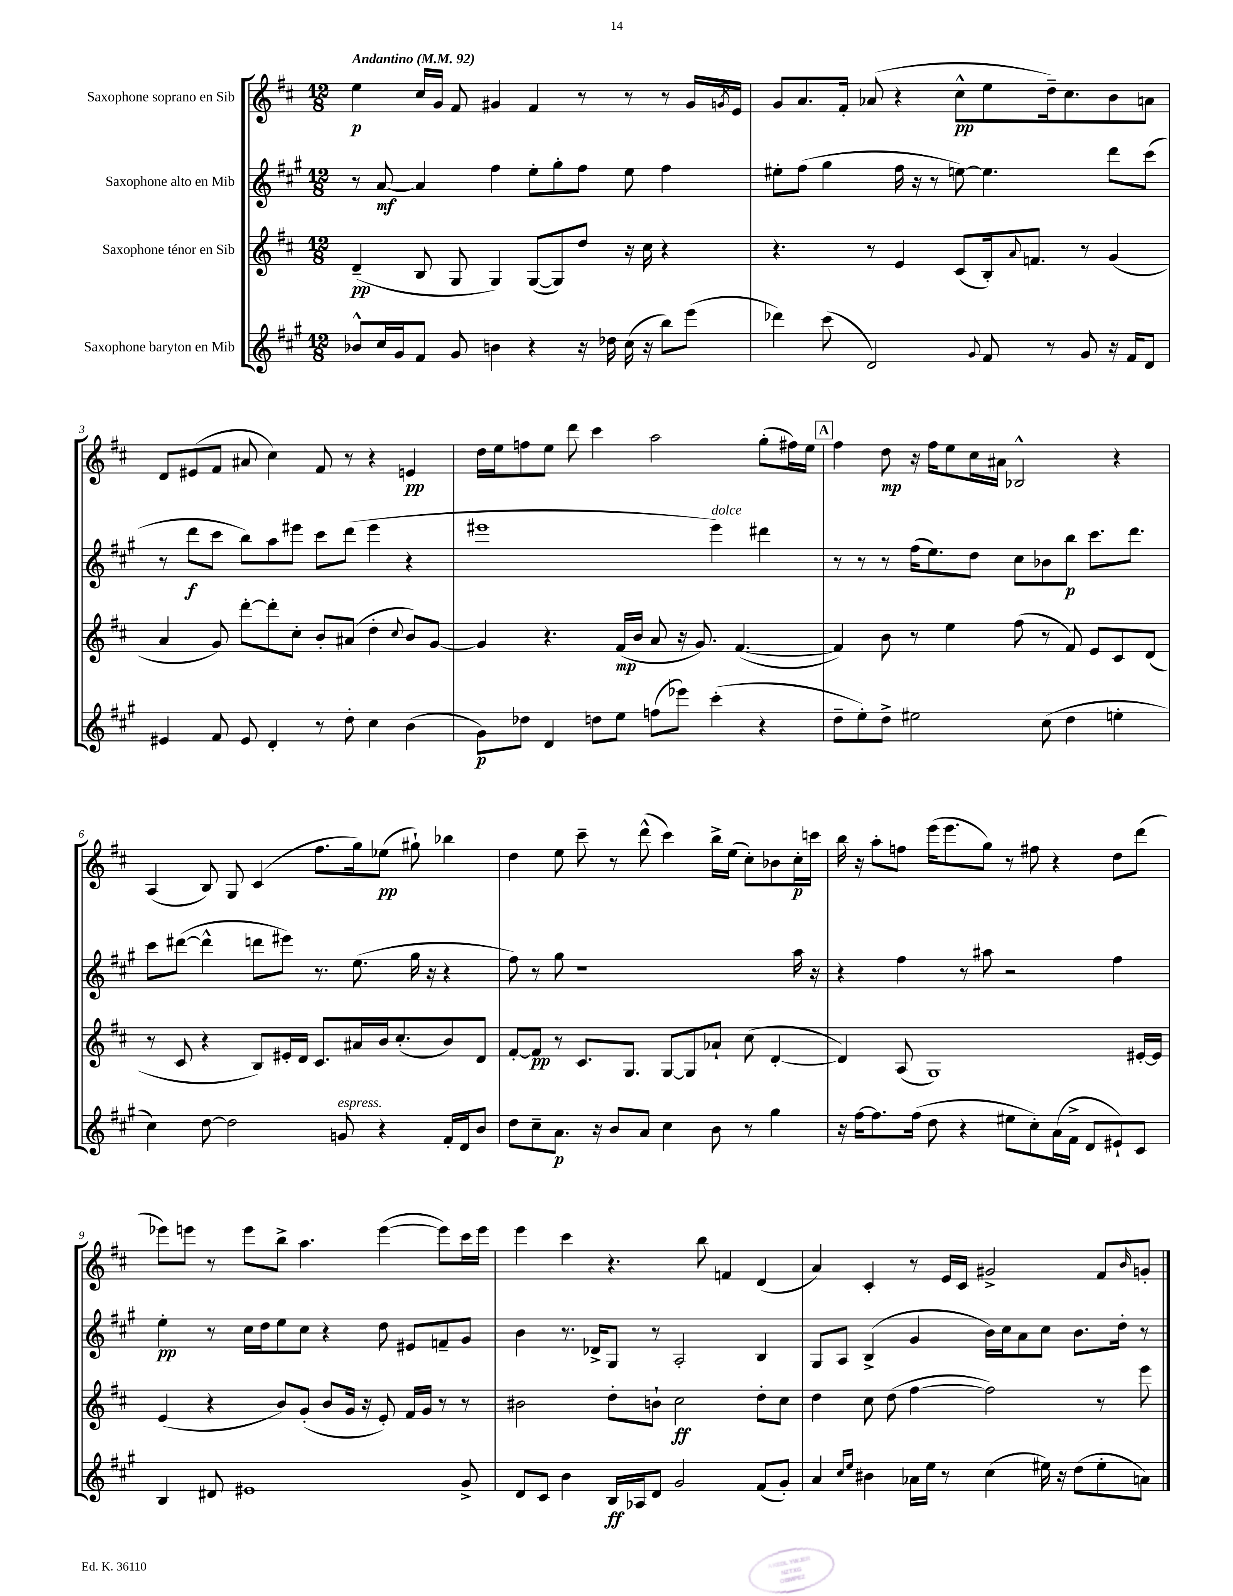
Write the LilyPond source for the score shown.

<<
\new StaffGroup <<
\new Staff = "s0" \with { instrumentName = "Saxophone soprano en Sib" } {
    \clef treble \key d \major \numericTimeSignature \time 12/8 \tempo "Andantino" 4 = 92
    e''4\p cis''16 g'16 fis'8 gis'4 fis'4 r8 r8 r8 gis'16 \acciaccatura { g'8 } e'16 |
    g'8 a'8. fis'16-. aes'8( r4 cis''8-^\pp e''8 d''16--) cis''8. b'8 a'8 |
    d'8 eis'8( fis'8 ais'8 cis''4) fis'8 r8 r4 e'4\pp |
    d''16 e''16 f''8 e''8 d'''8 cis'''4 a''2 g''8-.( fis''16) e''16 |
    \mark \markup { \box "A" } fis''4 d''8\mp r16 fis''16 e''8 cis''16 ais'16 bes2-^ r4 |
    a4( b8) g8 cis'4( fis''8. g''16) ees''8\pp( gis''8-!) bes''4 |
    d''4 e''8 cis'''8-- r8 d'''8-^( cis'''4) b''16-> e''16( cis''8-.) bes'8 cis''16-.\p c'''16 |
    b''16 r16 a''8-. f''8 e'''16( e'''8. g''8) r8 fis''8 r4 d''8 d'''8( |
    ees'''8) e'''8 r8 e'''8 b''8-> a''4. e'''4~( e'''8) cis'''16 e'''16 |
    e'''4 cis'''4 r4. b''8 f'4 d'4( |
    a'4) cis'4-. r8 e'16 cis'16 gis'2-> fis'8 \grace { b'16 } g'8-. \bar "|." |
}
\new Staff = "s1" \with { instrumentName = "Saxophone alto en Mib" } {
    \clef treble \key a \major \numericTimeSignature \time 12/8
    r8 a'8~\mf a'4 fis''4 e''8-. gis''8-. fis''8 e''8 fis''4 |
    eis''8-. fis''8( gis''4 fis''16 r16 r8 e''8~) e''4. d'''8 cis'''8( |
    r8 d'''8\f cis'''8 b''8) a''8 eis'''8 cis'''8 d'''8( eis'''4 r4 |
    eis'''1 eis'''4^\markup { \italic "dolce" }) dis'''4 |
    \mark \markup { \box "A" } r8 r8 r8 fis''16( e''8.) d''8 cis''8 bes'8 b''8\p cis'''8. d'''8. |
    cis'''8 dis'''8~( dis'''4-^ d'''8 eis'''8) r8. e''8.( gis''16 r16 r4 |
    fis''8) r8 gis''8 r1 a''16 r16 |
    r4 fis''4 r8 ais''8 r2 fis''4 |
    e''4-.\pp r8 cis''16 d''16 e''8 cis''8 r4 d''8 eis'8 f'8-- gis'8 |
    b'4 r8. des'16-> gis8 r8 a2-. b4 |
    gis8 a8 b4->( gis'4 b'16) cis''16 a'8 cis''8 b'8. d''16-. r8 \bar "|." |
}
\new Staff = "s2" \with { instrumentName = "Saxophone ténor en Sib" } {
    \clef treble \key d \major \numericTimeSignature \time 12/8
    d'4--\pp( b8 g8 g4) g8~( g8) d''8 r16 cis''16 r4 |
    r4. r8 e'4 cis'8( b16-.) \appoggiatura { a'8 } f'8. r8 g'4( |
    a'4 g'8) d'''8~-. d'''8-. cis''8-. b'8-. ais'8( d''4-. \appoggiatura { cis''8 } b'8) g'8~ |
    g'4 r4. fis'16\mp( b'16 a'8 r16 g'8.) fis'4.~( |
    \mark \markup { \box "A" } fis'4) b'8 r8 e''4 fis''8( r8 fis'8) e'8 cis'8 d'8( |
    r8 cis'8 r4 b8) eis'16-. d'16 cis'8. ais'16 b'16 cis''8.-.( b'8) d'8 |
    fis'8~-. fis'8\pp r8 cis'8. g8. g8~ g8 aes'8-! cis''8( d'4~-. |
    d'4) a8( g1) eis'16~-. eis'16 |
    e'4( r4 b'8) g'8-.( b'8 g'16 r16 e'8-.) fis'16 g'16 r8 r8 |
    bis'2 d''8-. b'8-! cis''2\ff d''8-. cis''8 |
    d''4 cis''8 d''8( fis''4~ fis''2) r8 e'''8 \bar "|." |
}
\new Staff = "s3" \with { instrumentName = "Saxophone baryton en Mib" } {
    \clef treble \key a \major \numericTimeSignature \time 12/8
    bes'8-^ cis''16 gis'16 fis'8 gis'8 b'4 r4 r16 des''16 cis''16( r16 b''8) e'''8( |
    des'''4) cis'''8( d'2) \appoggiatura { gis'8 } fis'8 r8 gis'8 r16 fis'16 d'8 |
    eis'4 fis'8 eis'8 d'4-. r8 d''8-. cis''4 b'4( |
    gis'8\p) des''8 d'4 d''8 e''8 f''8( ees'''8) cis'''4-.( r4 |
    \mark \markup { \box "A" } d''8-- e''8-.) d''8-> eis''2 cis''8( d''4 e''4-. |
    cis''4) d''8~ d''2 g'8^\markup { \italic "espress." } r4 fis'16-. d'16 b'8 |
    d''8 cis''8-- a'8.\p r16 b'8 a'8 cis''4 b'8 r8 gis''4 |
    r16 fis''16~ fis''8. fis''16( d''8 r4 eis''8 cis''8-.) a'16( fis'16-> d'8 eis'8-!) cis'8 |
    b4 dis'8 eis'1 gis'8-> |
    d'8 cis'8 b'4 b16\ff aes16 d'8 gis'2 fis'8( gis'8-.) |
    a'4 \grace { cis''16 e''16 } bis'4 aes'16 e''16 r8 cis''4( eis''16) r16 d''8( eis''8-. a'8) \bar "|." |
}
>>
>>
